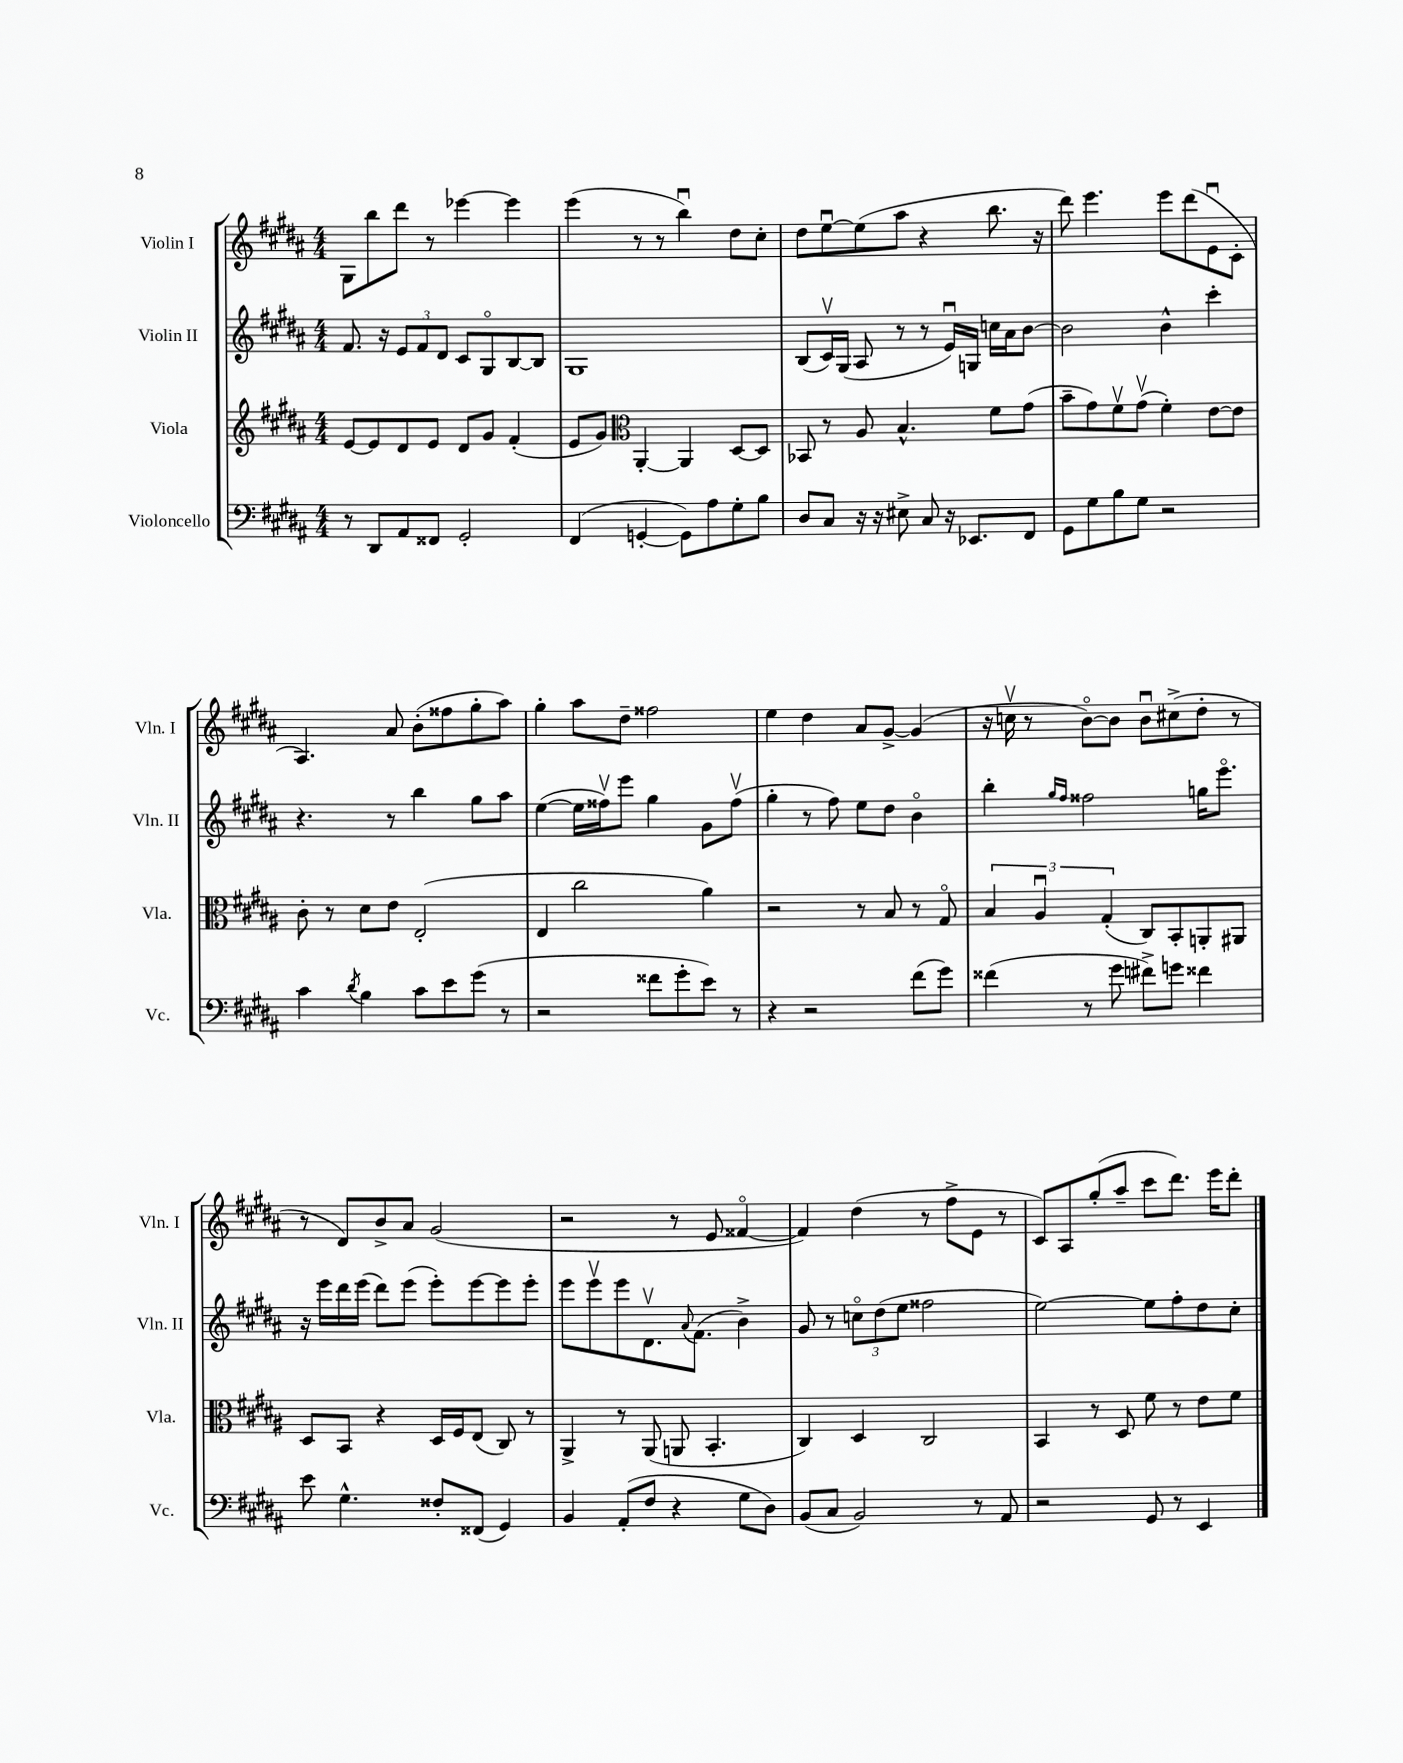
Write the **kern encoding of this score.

**kern	**kern	**kern	**kern
*part4	*part3	*part2	*part1
*staff4	*staff3	*staff2	*staff1
*I"Violoncello	*I"Viola	*I"Violin II	*I"Violin I
*I'Vc.	*I'Vla.	*I'Vln. II	*I'Vln. I
*clefF4	*clefG2	*clefG2	*clefG2
*k[f#c#g#d#a#]	*k[f#c#g#d#a#]	*k[f#c#g#d#a#]	*k[f#c#g#d#a#]
*M4/4	*M4/4	*M4/4	*M4/4
=16	=16	=16	=16
8r	[8e/L	8.f#/	8G#\L
8DD#/L	8e/]	.	8bb\
.	.	16r	.
8AA#/	8d#/	12e/L	8ddd#\J
.	.	12f#/	.
8FF##X/J	8e/J	.	8r
.	.	12d#/J	.
2GG#'/	8d#/L	8c#/L	[4eee-X\
.	8g#/J	8G#/	.
.	(4f#'/	[8B/	4eee-\]
.	.	8B/J]	.
=17	=17	=17	=17
(4FF#/	8e/L	1G#	(4eee\
.	8g#/J)	.	.
*	*clefC3	*	*
[4GGn'/	[4AA#'/	.	8r
.	.	.	8r
8GG\L])	4AA#/]	.	4bbu\)
8A#\	.	.	.
8G#'\	[8D#/L	.	8dd#\L
8B\J	8D#/J]	.	8cc#'\J
=18	=18	=18	=18
8D#/L	8BB-X/	(8B/L	8dd#\L
8C#/J	8r	16c#v/L)	[8eeu\
.	.	(16G#/JJ	.
16r	8A#/	8A#/	(8ee\]
16r	.	.	.
8E#X^\	4.B^^/	8r	8aa#\J
8C#/	.	8r	4r
16r	.	16eu/LL)	.
8.EE-X/L	.	16Gn/JJ	.
.	8f#\L	16ccn\LL	8.bb\
.	.	16a#\J	.
8FF#/J	(8g#\J	[8b\J	.
.	.	.	16r
=19	=19	=19	=19
8GG#\L	8b~\L	2b\]	8ddd#\)
8G#\	8g#\)	.	4.eee\
8B\	8f#v\	.	.
8G#\J	(8g#v\J	.	.
2r	4f#'\)	4b^^\	8eee\L
.	.	.	(8ddd#\
.	[8e\L	4ccc#'\	8eu\
.	8e\J]	.	8c#'\J
!!LO:LB:g=z
=20	=20	=20	=20
4c#\	8c#'\	4.r	4.A#/)
.	8r	.	.
8qd#/	.	.	.
4B\	8d#\L	.	.
.	8e\J	8r	8a#/
8c#\L	(2E'/	4bb\	(8b'\L
8e\	.	.	8ff##X\
(8g#\J	.	8gg#\L	8gg#'\
8r	.	8aa#\J	8aa#\J)
=21	=21	=21	=21
2r	4E/	([4ee\	4gg#'\
.	2cc#\	16ee\LL]	8aa#\L
.	.	16ff##Xv\J)	.
.	.	8eee\J	8dd#~\J
8f##X\L	.	4gg#\	2ff##X\
8g#'\	.	.	.
8e\J)	4a#\)	8g#\L	.
8r	.	(8ff##v\J	.
=22	=22	=22	=22
4r	2r	4gg#'\	4ee\
2r	.	8r	4dd#\
.	.	8ff#\)	.
.	8r	8ee\L	8a#/L
.	8B/	8dd#\J	[8g#^/J
(8f#\L	8r	4b\	(4g#/]
8g#\J)	8G#/	.	.
=23	=23	=23	=23
(4f##X\	6B/	4bb'\	16r
.	.	.	16ccnv\
.	.	.	8r
.	6A#u/	.	.
.	.	16qqgg#/LL	.
.	.	16qqff#/JJ	.
8r	.	2ff##X\	[8b\L)
.	(6G#'/	.	.
8g#\	.	.	8b\J]
8f#X^\L)	8C#/L)	.	8bu\L
8gn\J	8BB'/	.	(8cc#X^\
4f##X\	8AAn'/	16ggn\KL	8dd#'\J
.	.	8.eee\J	.
.	8AA#X/J	.	8r
!!LO:LB:g=z
=24	=24	=24	=24
8e\	8D#/L	16r	8r
.	.	16eee\LL	.
4.G#^^\	8BB/J	16ddd#\	8d#/L)
.	.	(16eee\JJ	.
.	4r	8ddd#\L)	8b^/
.	.	(8eee\J	8a#/J
8F##X'/L	16D#/LL	8eee'\L)	(2g#/
.	16F#/J	.	.
(8FF##X/J	(8E/J	[8eee\	.
4GG#/)	8C#/)	8eee\]	.
.	8r	8eee'\J	.
=25	=25	=25	=25
4BB/	4AA#^/	8eee\L	2r
.	.	8eeev\	.
(8AA#'/L	8r	8eee\	.
8F#/J	(8AA#/	8.d#v\	.
4r	8AAn/	.	8r
.	.	8qqa#/	.
.	.	(8.f#\J	.
.	4.BB'/	.	8e/
8G#\L	.	4b^\)	[4f##X/
8D#\J)	.	.	.
=26	=26	=26	=26
(8BB/L	4C#/)	8g#/	4f##/])
8C#/J	.	8r	.
2BB/)	4D#/	12ccn\L	(4dd#\
.	.	(12dd#\	.
.	.	12ee\J	.
.	2C#/	2ff##X\	8r
.	.	.	8ff#^\L
8r	.	.	8e\J
8AA#/	.	.	8r
=27	=27	=27	=27
2r	4BB/	[2ee\)	8c#/L)
.	.	.	8A#/
.	8r	.	(8gg#'/
.	8D#/	.	8aa#~/J
8GG#/	8f#\	8ee\L]	8ccc#\L
8r	8r	8ff#'\	8.ddd#\J)
4EE/	8e\L	8dd#\	.
.	.	.	16eee\KL
.	8f#\J	8cc#'\J	8ddd#'\J
==	==	==	==
*-	*-	*-	*-
